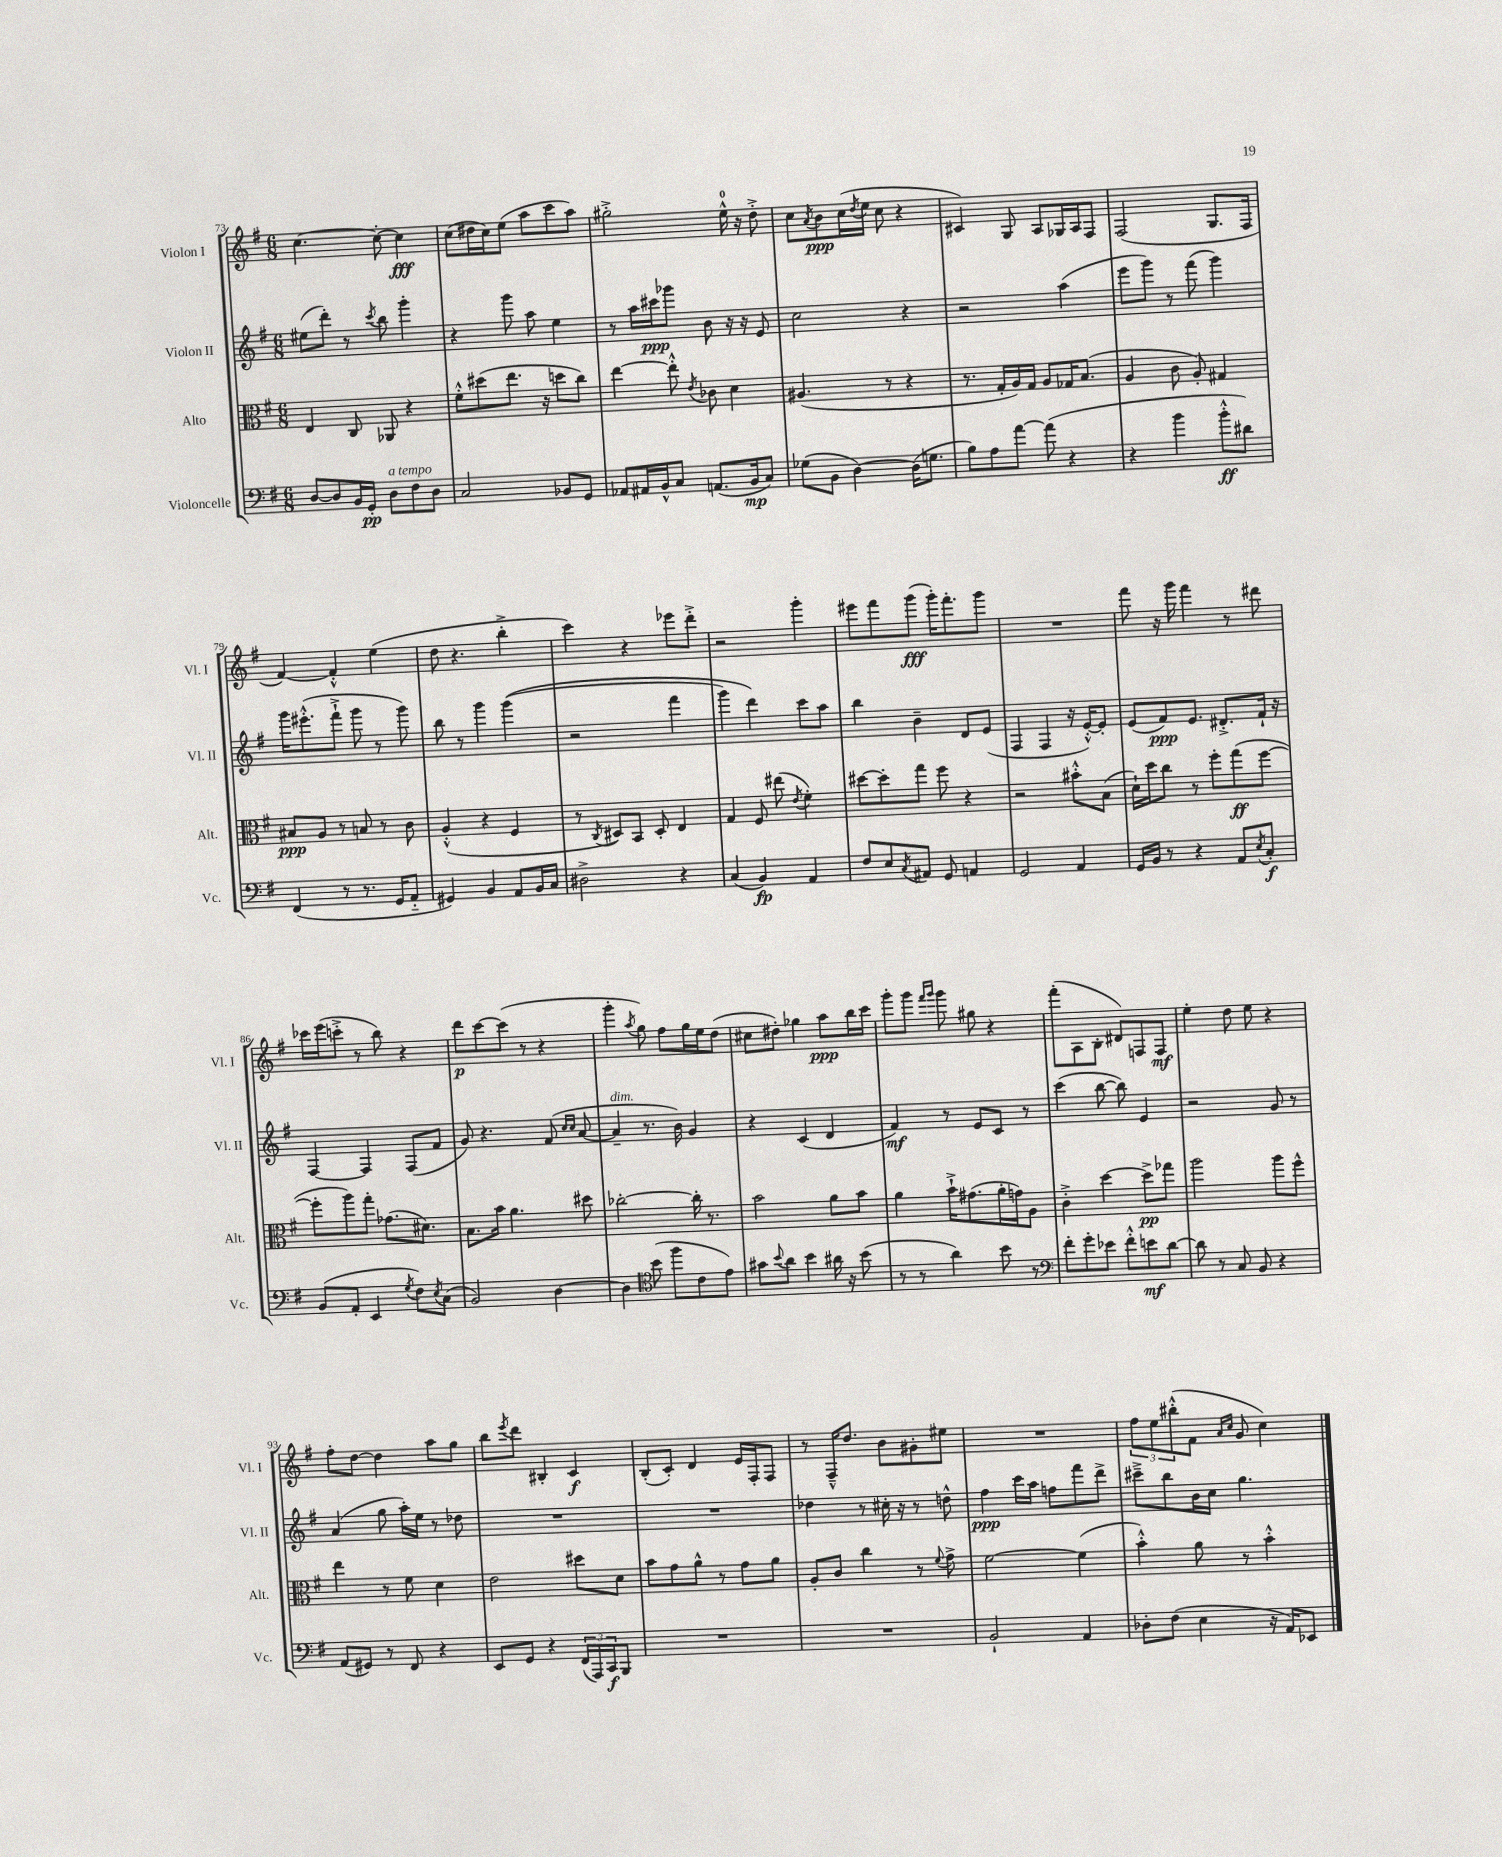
<<
\new StaffGroup <<
\new Staff = "s0" \with { instrumentName = "Violon I" shortInstrumentName = "Vl. I" } {
    \clef treble \key g \major \numericTimeSignature \time 6/8
    c''4.~ c''8~-. c''4\fff |
    c''8( dis''16 c''16) e''8( a''8 c'''8 a''8) |
    gis''2-.-> e''16-0-^ r16 d''8-.-> |
    c''8 \acciaccatura { a'8 } b'8\ppp c''16( \acciaccatura { d''8 } e''16 c''8 r4 |
    cis'4) g8 a8 ges16 a16 fis8 |
    fis2( g8. fis16 |
    fis'4~) fis'4-.-^ e''4( |
    d''8 r4. b''4-.-> |
    c'''4) r4 ees'''8 d'''8-.-> |
    r2 g'''4-. |
    eis'''8 fis'''8 g'''8\fff( g'''16-.) fis'''8.-. g'''8 |
    R2. |
    fis'''8 r16 g'''16 fis'''4 r8 dis'''8 |
    ces'''16 e'''16( c'''8-.-> r8 b''8) r4 |
    d'''8\p c'''8~ c'''8( r8 r4 |
    g'''4-. \acciaccatura { a''8 } g''8) fis''8 g''16 e''16 d''8( |
    cis''8 dis''8-.) ges''4 a''8\ppp b''16 c'''16 |
    g'''8-. g'''8 \grace { fis'''16 g'''16 } g'''8 gis''8 r4 |
    fis'''8-.( a8 b8-. dis'8) f8 f8\mf |
    e''4-. d''8 e''8 r4 |
    fis''8-. d''8~ d''4 a''8 g''8 |
    b''8 \acciaccatura { e'''8 } d'''8 bis4-. c'4\f |
    b8-.( c'8-.) d'4 e'16 fis16-. fis8 |
    r8 fis16---^ d''8. b'8 gis'8-. eis''8 |
    R2. |
    \tuplet 3/2 { fis''8 e''8 bis''8-.-^( } fis'8 \grace { a'16 c''16 } g'8 c''4) \bar "|." |
}
\new Staff = "s1" \with { instrumentName = "Violon II" shortInstrumentName = "Vl. II" } {
    \clef treble \key g \major \numericTimeSignature \time 6/8
    eis''8( d'''8-.) r8 \acciaccatura { c'''8 } b''8 g'''4-. |
    r4 g'''8 a''8 e''4 |
    r8 a''16 cis'''16\ppp ges'''8 b'8 r16 r16 e'8 |
    c''2 r4 |
    r2 a''4( |
    e'''8 g'''8) r8 fis'''8( g'''4) |
    g'''16 eis'''8.-.-^( fis'''8-!-> g'''8 r8 g'''8) |
    b''8 r8 g'''4 g'''4(\( |
    r2 fis'''4 |
    g'''4) d'''4\) c'''8 a''8 |
    b''4 b'4-- d'8 e'8( |
    fis4 fis4 r16 e'16~-.-^) e'8-. |
    e'8( fis'8\ppp) e'8. dis'8.-.-> fis'16-! r16 |
    fis4~ fis4 fis8( fis'8 |
    g'8) r4. fis'8( \grace { c''16 c''16 } a'8~ |
    a'4--^\markup { \italic "dim." } r8. b'16) g'4 |
    r4 c'4( d'4 |
    fis'4\mf) r8 e'8 c'8 r8 |
    c'''4( b''8~ b''8) e'4 |
    r2 g'8 r8 |
    a'4( g''8 a''16-.) e''16 r8 des''8 |
    R2. |
    R2. |
    des''4 r8 cis''16-. r16 r8 d''8-^ |
    fis''4\ppp c'''16 a''16 f''8 fis'''8 d'''8-> |
    cis'''8---> b''8 b'16 c''16 g''4. \bar "|." |
}
\new Staff = "s2" \with { instrumentName = "Alto" shortInstrumentName = "Alt." } {
    \clef alto \key g \major \numericTimeSignature \time 6/8
    e4 c8 aes,8 r4 |
    fis'8-.-^ dis''8( e''8. r16 d''8 c''8) |
    e''4~ e''8-.-^ \acciaccatura { e'8 } ces'8 d'4 |
    ais4.( r8 r4 |
    r8. g16-. a16) g16 a8 ges16 b8.( |
    a4 c'8 a8-.) gis4 |
    bis8\ppp a8 r8 b8 r8 c'8 |
    a4-.-^( r4 fis4 |
    r8 \acciaccatura { c8 } dis8) b,8 dis8-. e4 |
    g4 fis8 eis''8( \acciaccatura { e'8 } fis'4-.) |
    dis''8~ dis''8-. g''8 fis''8 r4 |
    r2 bis'8-.-^ b8( |
    d'16-!) d''16 c''8 r8 fis''8-. g''8\ff( fis''8~ |
    fis''8-. a''8) g''8-. ges'8.( dis'8.) |
    b8. b'16 a'4. dis''8 |
    ces''2~-. ces''16-. r8. |
    b'2 a'8 b'8 |
    a'4 b'16-!-> gis'8.( a'16-. g'16) a8 |
    c'4-.-> d''4~ d''8->\pp ges''8 |
    a''2 a''8 fis''8-^ |
    e''4 r8 fis'8 d'4 |
    e'2 dis''8 d'8 |
    b'8 g'8 a'8-^ r8 g'8 a'8 |
    a8-. c'8 c''4 r8 \appoggiatura { fis'8 } g'8-> |
    fis'2~ fis'4( |
    b'4-.-^) a'8 r8 b'4-.-^ \bar "|." |
}
\new Staff = "s3" \with { instrumentName = "Violoncelle" shortInstrumentName = "Vc." } {
    \clef bass \key g \major \numericTimeSignature \time 6/8
    d8~ d8 b,16 g,16-.\pp d8^\markup { \italic "a tempo" } fis8 d8 |
    c2 bes,8 g,8 |
    aes,8 ais,16 b,16-^ c8 a,8.( b,16\mp c8) |
    ges8( b,8 d4~) d16( g8. |
    b8) a8 a'8~ a'8( r4 |
    r4 b'4 b'8-.-^\ff dis'8) |
    fis,4( r8 r8. g,16 a,8-_ |
    gis,4) b,4 a,8 b,16 c16 |
    dis2-> r4 |
    c4( b,4\fp) a,4 |
    fis8 e8 \acciaccatura { c8 } ais,8 g,8 a,4 |
    g,2 a,4 |
    g,16 b,16 r8 r4 a,8 \acciaccatura { e8 } c8-.\f |
    b,8( a,8-. e,4 \acciaccatura { g8 } fis8) \acciaccatura { e8 } c8( |
    b,2) d4~ |
    d4 \clef tenor b'8( fis''8 c'8 e'8) |
    gis'8 \appoggiatura { b'8 } a'8 b'4 ais'16 r16 b'8( |
    r8 r8 a'4) b'8 r8 |
    \clef bass fis'8-. g'8-. ees'8 fis'8-.-^ e'8\mf d'8~ |
    d'8 r8 c8 b,8 r4 |
    a,8( gis,8) r8 fis,8 r4 |
    e,8 g,8 r4 \tuplet 3/2 { fis,16( a,,16) c,16\f } b,,8 |
    R2. |
    R2. |
    b,2-! a,4 |
    des8-. fis8( e4 r16 a,16) ees,8 \bar "|." |
}
>>
>>
\layout { \context { \Score currentBarNumber = #73 } }
